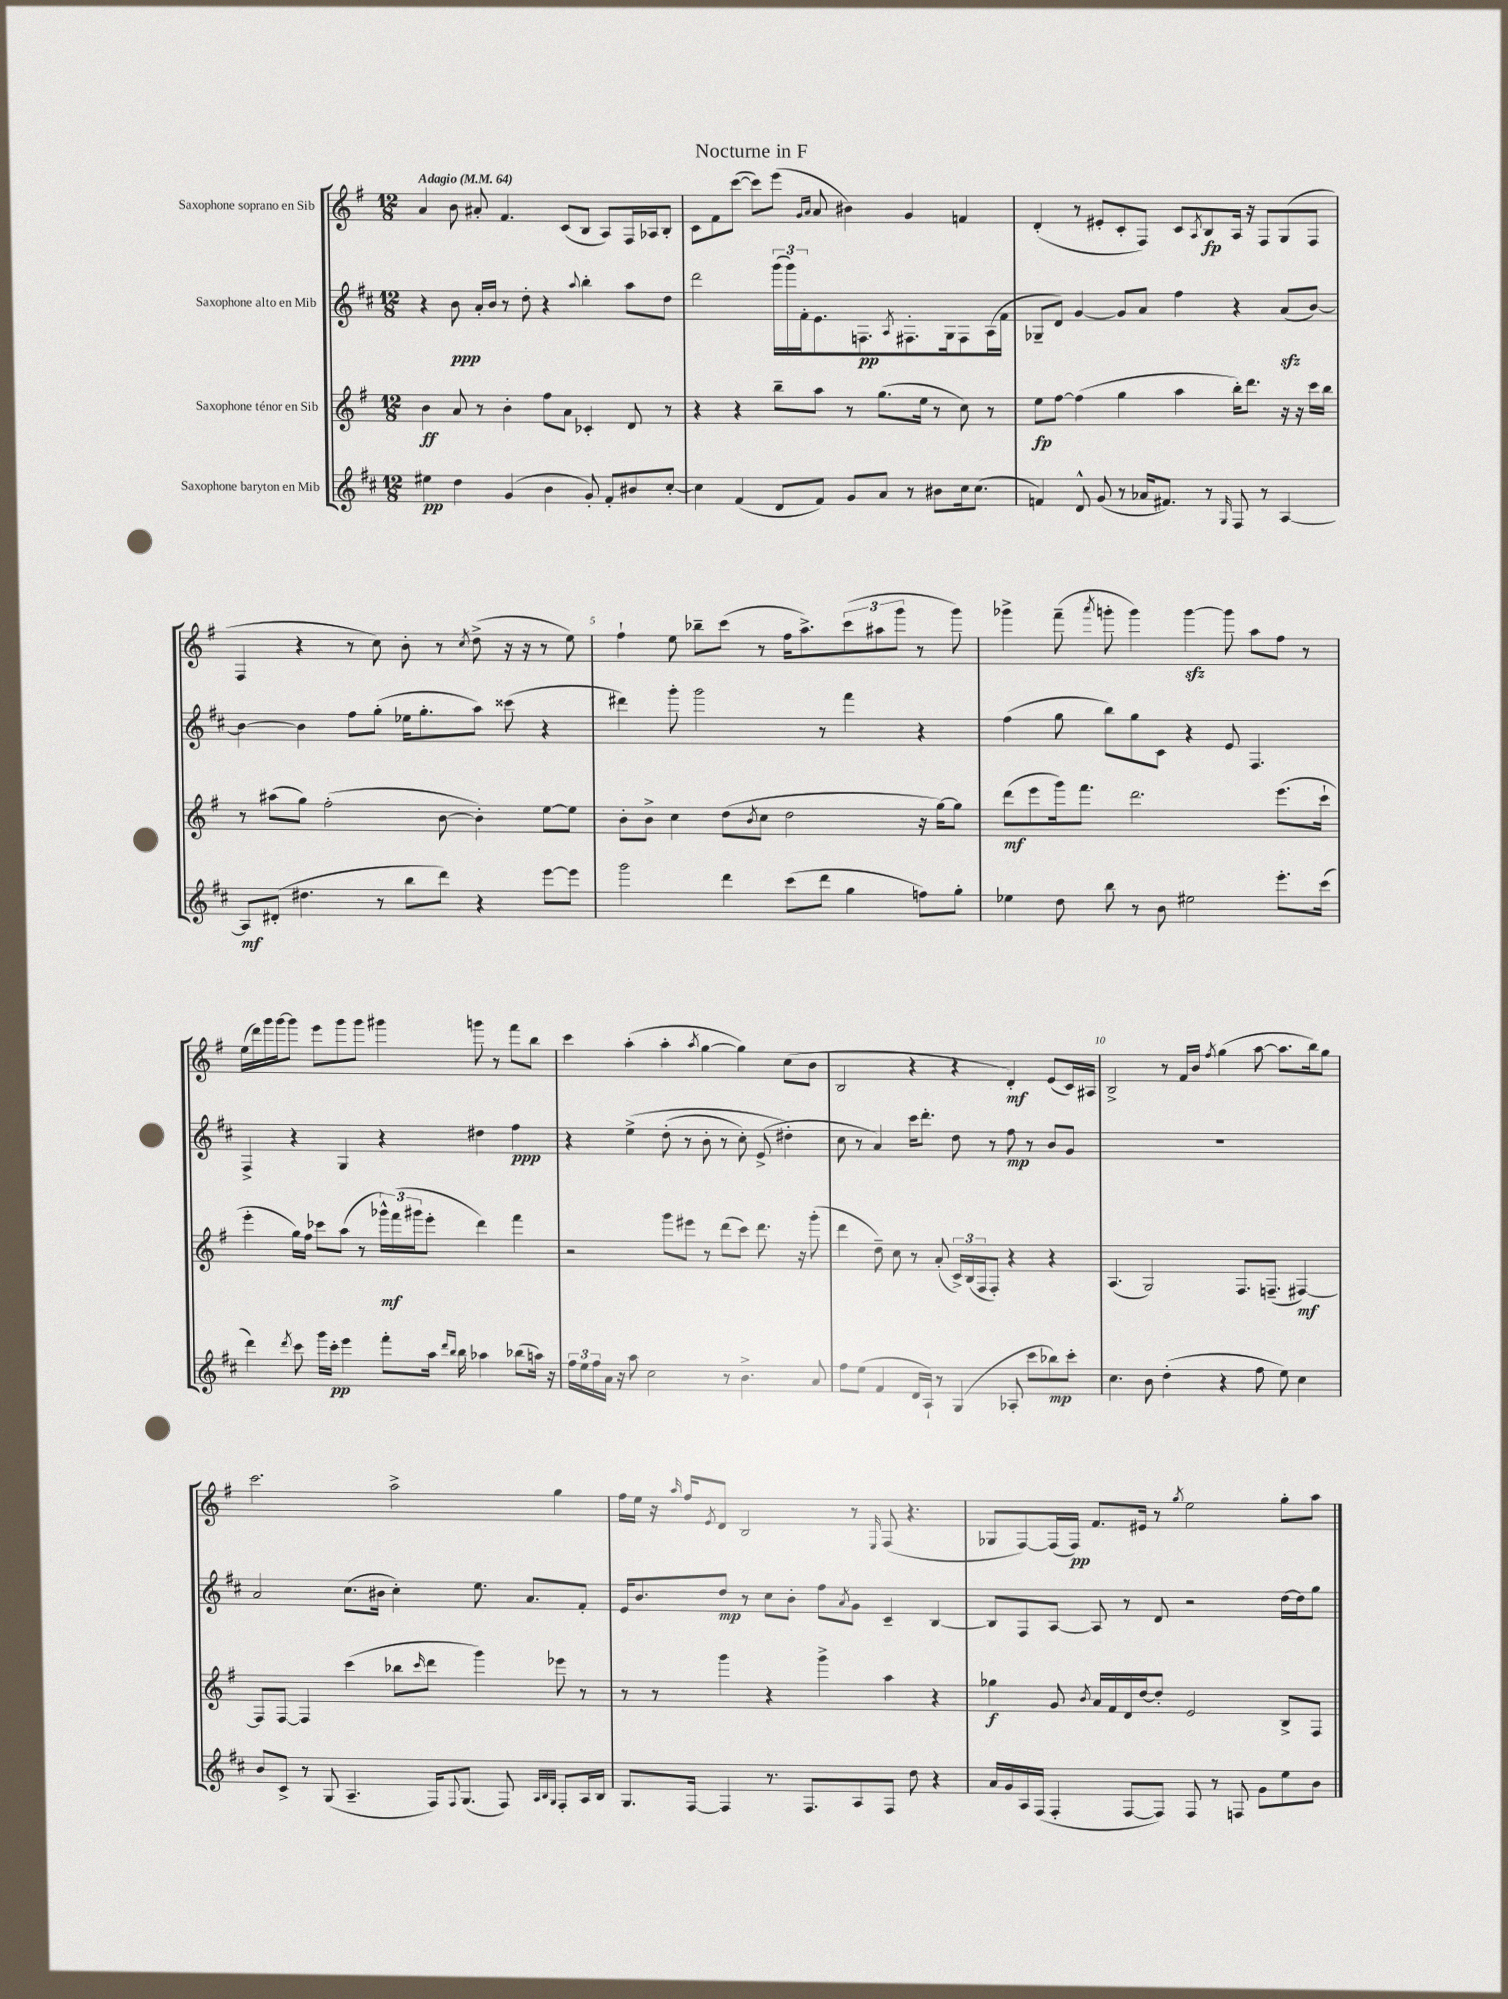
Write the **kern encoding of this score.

**kern	**kern	**kern	**kern
*staff4	*staff3	*staff2	*staff1
*clefG2	*clefG2	*clefG2	*clefG2
*k[f#c#]	*k[f#]	*k[f#c#]	*k[f#]
*M12/8	*M12/8	*M12/8	*M12/8
*MM64	*MM64	*MM64	*MM64
4ee#	4b	4r	4a
4dd	8a	8b	8b
.	8r	16a'	8a#'
.	.	16b	.
(4g	4b'	8r	4.f#
.	.	8dd'	.
4b	8ff#	4r	.
.	8a	.	(8c
.	.	8qqaa	.
8g')	4c-'	4bb'	8B
8f#'	.	.	8A)
8b#	8d	8aa	16F#
.	.	.	16A-
[8cc#'	8r	8dd	8B'
=	=	=	=
4cc#]	4r	2ddd	8c
.	.	.	8f#
(4f#	4r	.	([8ccc
.	.	.	8ccc])
8d	8bb~	(24ggg	(8eee
.	.	24ggg)	.
.	.	24f#'	.
.	.	.	16qqg
.	.	.	16qqa
8f#)	8aa	8.e	8a
8g	8r	.	4b#)
.	.	8.F	.
8a	(8.gg	.	.
.	.	8qA	.
8r	.	8.F#'	4g
.	16ee	.	.
8b#	8r	.	.
.	.	16G	.
16cc#	8cc)	8F#	4f
(8.cc#	.	.	.
.	8r	(16A	.
.	.	16f#	.
=	=	=	=
4f)	8ee	8G-~	(4d'
.	[8ff#	8d)	.
8d^^	(4ff#]	[4g	8r
(8g	.	.	8e#'
8r	4gg	8g]	8c'
16a-	.	8a	8F#)
8.f#)	.	.	.
.	4aa	4ff#	8c
.	.	.	8qA
8r	.	.	8B
16qqG	.	.	.
8F#	16bb')	4r	16A
.	8.ddd	.	16r
8r	.	.	8F#
[4A	16r	(8a	(8G
.	16r	.	.
.	16ccc	[8b)	8F#
.	16bb	.	.
=	=	=	=
8A]	8r	4b_	4F#
(8d#'	(8aa#	.	.
4.dd#	8gg)	4b]	4r
.	(2ff#'	.	.
.	.	8ff#	8r
8r	.	(8gg'	8cc)
8bb	.	16ee-	8b'
.	.	8.gg'	.
8ddd)	[8b	.	8r
.	.	.	8qcc
4r	4b'])	8aa)	(8dd^
.	.	(8ccc##	16r
.	.	.	16r
[8eee	[8ee	4r	8r
8eee]	8ee]	.	8ee)
=	=	=	=
2ggg	8b'	4ddd#)	4ff#`
.	8b^	.	.
.	4cc	8ggg'	8ee
.	.	2ggg	8bb-~
4ddd	(8dd	.	(8ccc
.	8qb	.	.
.	8cc	.	8r
(8ccc#	2dd	.	16ff#
.	.	.	8.aa^)
8ddd	.	8r	.
4gg	.	4fff#	(12ccc
.	.	.	12aa#
.	.	.	12ggg
8ff)	16r	4r	8r
.	[16gg)	.	.
8gg'	8gg]	.	8ggg)
=	=	=	=
4ee-	(8ddd	(4ff#	4ggg-^
.	8eee	.	.
8dd	16ggg)	8gg	(8fff#~
.	8.fff#	.	.
.	.	.	8qaaa
8bb	.	8bb)	8ggg'
8r	2.ddd	8gg	4ggg)
8b	.	8c#	.
2ee#	.	4r	[4ggg
.	.	8e	8ggg]
.	.	4.F#	8aa
8.eee'	(8.eee	.	8ff#
.	.	.	8r
(16ccc#	16ccc`	.	.
=	=	=	=
4ddd)	4eee'	4F#^	(16ee
.	.	.	16ddd)
.	.	.	16ggg
.	.	.	[16ggg
8qddd	.	.	.
8ccc#	16gg)	4r	8ggg]
.	16ff#	.	.
16ggg	8ccc-	.	8eee
16ccc#'	.	.	.
4eee	(8aa	4G	8ggg
.	8r	.	8ggg
8fff#'	24ggg-^^)	4r	4ggg#
.	(24fff#	.	.
.	24ggg#	.	.
16aa	8eee'	.	.
16qqddd	.	.	.
16qqbb	.	.	.
16bb	.	.	.
4aa-	4ddd)	4dd#	8ggg
.	.	.	8r
(8bb-	4fff#	4ff#	8fff#
16aa)	.	.	8bb
16r	.	.	.
=	=	=	=
24ff#	2r	4r	4ccc
24ee	.	.	.
24ff#	.	.	.
16a	.	.	.
16r	.	.	.
8aa	.	&(4ee^	(4aa'
2cc#	.	.	.
.	8ggg	(8dd'	4aa'
.	8eee#	8r	.
.	.	.	8qaa
.	8r	8b'	[4gg
8r	(8ddd	8r	.
4.b^	8ccc)	8cc#')	4gg])
.	8.ddd	(8e^	.
.	.	4dd#'&)	(8cc
.	16r	.	.
8a	(8ggg'	.	8b
=	=	=	=
8ff#	4ddd	8cc#	2B
(8ee	.	8r	.
4f#	8dd~)	4a)	.
.	8cc	.	.
16d	8r	16ccc#	4r
16A`)	.	8.ddd'	.
8r	(8a'	.	.
(4G	24c^)	8dd	4r
.	(24B	.	.
.	24F#	.	.
.	8F#')	8r	.
8A-'	4r	8ff#	4d')
8ccc#	.	8r	.
8bb-)	4r	8b	(8e
8ccc#'	.	8g	16c)
.	.	.	16A#
=	=	=	=
4.cc#	(4.A	1.r	2B^
8b	2G)	.	.
(4dd'	.	.	8r
.	.	.	16f#
.	.	.	16b
.	.	.	8qff#
4r	.	.	(4gg
.	8.F#	.	.
8ff#	.	.	[8aa
.	(8.F~	.	.
8ee)	.	.	8.aa]
4cc#	[4F#)	.	.
.	.	.	16bb)
.	.	.	8gg
=	=	=	=
8b	8F#]	2a	2.ccc
8c#^	[8F#	.	.
8r	4F#]	.	.
(8G	.	.	.
4.A~	(4ccc	(8.cc#	.
.	.	16b#	.
.	8bb-	4cc#')	2aa^
.	16qqccc	.	.
16F#)	8ddd	.	.
8qqF#	.	.	.
(8.G	.	.	.
.	4ggg)	8.ee	.
8F#)	.	.	.
.	.	8.a	.
32qqA	.	.	.
32qqB	.	.	.
32qqG	.	.	.
8F#'	8eee-	.	4gg
16A	8r	8f#'	.
16B	.	.	.
=	=	=	=
8.G	8r	16e	16ff#
.	.	8.b	16ee
.	8r	.	16r
.	.	.	16qqaa
[16F#	.	.	16ff#
.	.	.	8qe
4F#]	4ggg	8dd	8d
.	.	8r	2B
8.r	4r	8cc#	.
.	.	8b'	.
8.F#	.	.	.
.	4ggg^	8ff#	.
.	.	8qa	.
8A	.	8g	8r
.	.	.	16qqE
8F#	4aa	4c#~	(8F#
8dd	.	.	4.r
4r	4r	[4B	.
=	=	=	=
16a	4gg-	8B]	8G-
16g	.	.	.
16A	.	8F#	[8F#)
(16F#	.	.	.
4F#'	8g	[8A	(16F#]
.	.	.	16F#)
.	8qb	.	.
.	16a	8A]	8.f#
.	16f#	.	.
[8F#	16d	8r	.
.	[16dd	.	16e#
8F#])	8dd']	8d	8r
.	.	.	8qgg
8F#	2e	2r	2ee
8r	.	.	.
8F	.	.	.
8g	.	.	.
8ee	8B^	[16dd	8gg'
.	.	16dd]	.
8b	8F#	8gg	8aa
==	==	==	==
*-	*-	*-	*-
